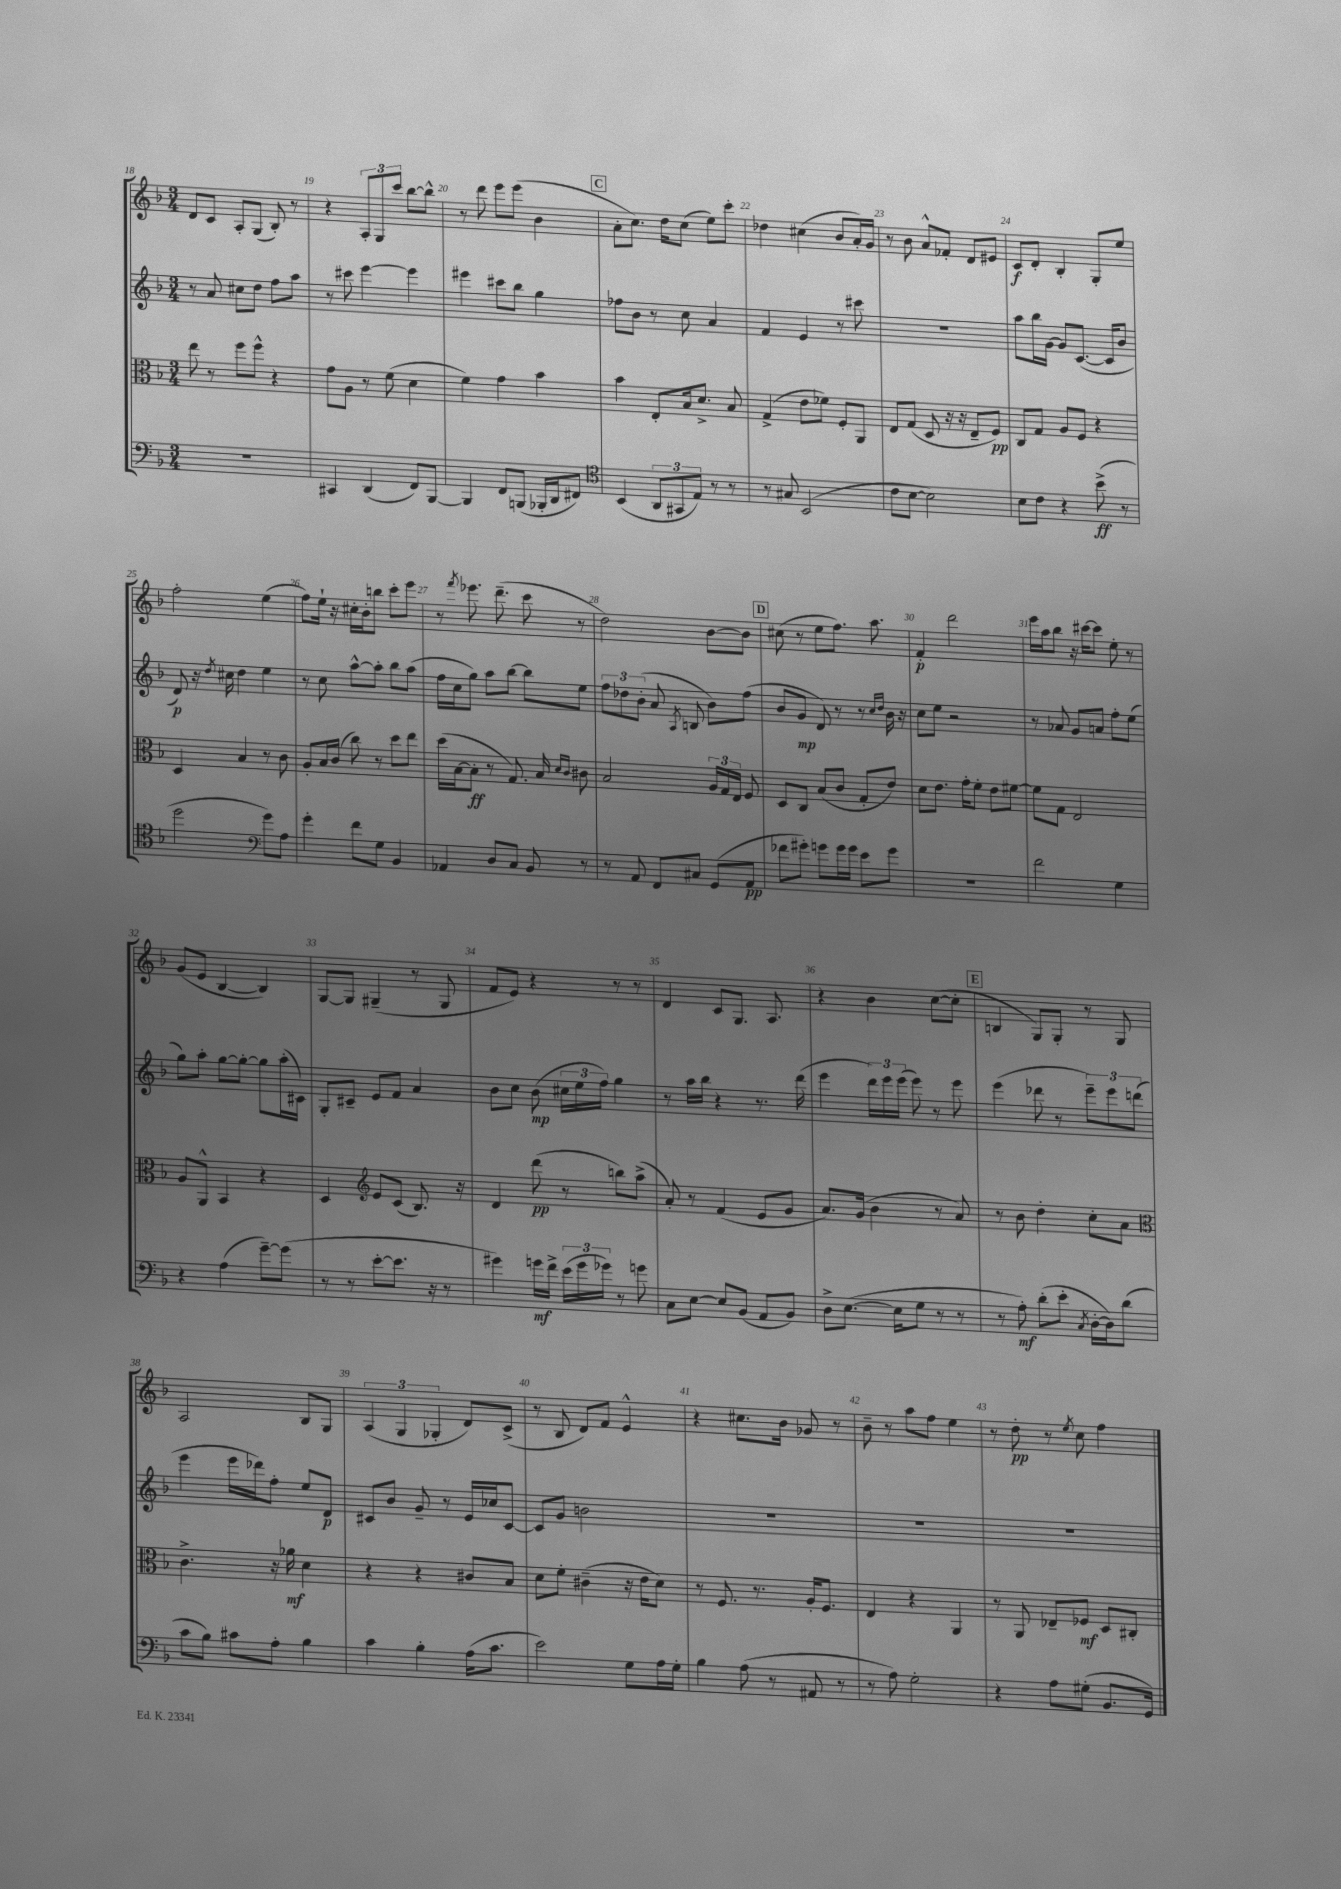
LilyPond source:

<<
\new StaffGroup <<
\new Staff = "s0" {
    \clef treble \key f \major \numericTimeSignature \time 3/4
    \autoBeamOff d'8[ c'8] a8[-. g8]( bes8-.) r8 |
    r4 \tuplet 3/2 { a8[-. g8 c'''8] } bes''8[~ bes''8]-^ |
    r8 d'''8 e'''8[ e'''8]( bes'4 |
    \mark \markup { \box "C" } a'8[-. c''8.]) d''16[ c''8]( e''8[) c'''8]-. |
    des''4 cis''4( bes'8[ a'16-.) g'16] |
    r8 bes'8 a'8[-^ fes'8]-. d'8[ eis'8] |
    c'8[\f d'8]-. bes4-. g8[-. e''8] |
    f''2-. e''4( |
    f''8[) e''16]-! r16 cis''16[-. bes'16-. b''8] c'''8[-. e'''8] |
    r8 \acciaccatura { f'''8 } ees'''8. d'''8.--( c'''8 r8 |
    d''2) bes'8[~ bes'8] |
    \mark \markup { \box "D" } cis''8( r8 e''8[ f''8.]) a''8. |
    f'4-.\p d'''2 |
    e'''16[ a''16 bes''8] r16 cis'''16[~ cis'''8] e''8-. r8 |
    g'8[( e'8] bes4~ bes4) |
    g8[~ g8] gis4--( r8 gis8 |
    f'8[ e'8]) r4 r8 r8 |
    d'4 c'8[ g8.] a8. |
    r4 bes'4 c''8[~( c''8]-. |
    \mark \markup { \box "E" } b4 g8[) g8]-. r8 g8 |
    a2 bes8[ g8] |
    \tuplet 3/2 { a4( g4 ges4-. } d'8[) c'8]->( |
    r8 bes8 d'8[) f'8] e'4-^ |
    r4 cis''8.[ bes'16] ges'8 r8 |
    bes'8-- r8 a''8[ f''8] e''4 |
    r8 d''8-.\pp r8 \acciaccatura { e''8 } c''8 f''4 \bar "|." |
}
\new Staff = "s1" {
    \clef treble \key f \major \numericTimeSignature \time 3/4
    \autoBeamOff r8 a'8 cis''8[ d''8] f''8[ a''8] |
    r8 cis'''8 e'''4~ e'''4 |
    eis'''4 cis'''8[ bes''8] g''4 |
    \mark \markup { \box "C" } fes''8[ bes'8] r8 c''8 a'4 |
    f'4 e'4 r8 cis'''8 |
    R2. |
    a''8[ bes''16 g'16]~ g'8[ c'8.]~( c'16[ bes'8] |
    d'8\p) r16 \acciaccatura { d''8 } cis''16 d''4 e''4 |
    r8 c''8 a''8[~-^ a''8]-. bes''8[ a''8]( |
    f''16[ c''16 g''8]) a''8[ bes''8]~ bes''8[ e''8] |
    \tuplet 3/2 { f''8[ des''8 bes'8]-.( } a'8 \acciaccatura { a8 } b8 bes'8[) f''8]( |
    \mark \markup { \box "D" } bes'8[ g'8]\mp d'8) r8 r8 \grace { c''16[ d''16] } bes'16 r16 |
    c''8[ e''8] r2 |
    r8 aes'8 g'8[ a'8] f''8[-. e''8]( |
    g''8[) a''8]-. g''8[~ g''8]~-. g''8[ a''16-.( cis'16]) |
    g8[-. cis'8]-- e'8[ f'8] a'4 |
    bes'8[ c''8] bes'8\mp( \tuplet 3/2 { cis''16[ e''16 f''16]) } g''4 |
    r8 a''16[ bes''16] r4 r8. d'''16( |
    e'''4 \tuplet 3/2 { d'''16[) e'''16 e'''16]( } e'''8) r8 e'''8 |
    \mark \markup { \box "E" } e'''4( des'''8 r8 \tuplet 3/2 { e'''8[--) e'''8 d'''8]( } |
    e'''4 e'''16[ des'''16) f''8]-. e''8[ d'8]\p |
    cis'8[ bes'8] g'8-- r8 e'16[ ces''16 cis'8]~ |
    cis'8[ g'8] b'2 |
    R2. |
    R2. |
    R2. \bar "|." |
}
\new Staff = "s2" {
    \clef alto \key f \major \numericTimeSignature \time 3/4
    \autoBeamOff e''8 r8 f''8[ f''8]-^ r4 |
    g'8[ a8] r8 f'8( d'4 |
    f'4) g'4 bes'4 |
    \mark \markup { \box "C" } bes'4 e8[-. bes16 d'8.]-> bes8 |
    g4->( e'8[ fes'8]) f8[-. a,8] |
    e8[ g8]( d8 r16 r16 e8[-- f8]\pp) |
    c8[ g8] a8[ f8] r4 |
    d4 bes4 r8 c'8 |
    a8[-. bes16 c'16]( c''8) r8 d''8[ e''8] |
    d''16[( bes16~ bes8]-.\ff r8 g8.) bes16 \grace { d'16[ c'16] } cis'8 |
    bes2 \tuplet 3/2 { a16[ g16 e16] } f8 |
    \mark \markup { \box "D" } d8[ c8] bes8[( c'8] g8[-. e'8]) |
    d'8[ e'8.] g'16[-. f'8]-. e'8[ fis'8]~ |
    fis'8[ g8] e2 |
    a8[ a,8]-^ bes,4 r4 |
    d4 \clef treble e'8[ c'8]( bes8.) r16 |
    d'4 d'''8\pp( r8 b''8[) a''8]->( |
    a'8-.) r8 f'4( e'8[ g'8] |
    a'8.[) g'16]( bes'4 r8 a'8) |
    \mark \markup { \box "E" } r8 bes'8 d''4-. c''8[-. a'8] |
    \clef alto c'4.-> r16 aes'16\mf d'4 |
    r4 r4 cis'8[ bes8] |
    d'8[ f'8]-. cis'4--( r16 e'16[ d'8]) |
    r8 f8. r8. a16[-. f8.] |
    e4 r4 a,4 |
    r8 a,8 ees8[-- fes8]\mf d8[ cis8]-. \bar "|." |
}
\new Staff = "s3" {
    \clef bass \key f \major \numericTimeSignature \time 3/4
    \autoBeamOff R2. |
    cis,4 d,4( f,8[) bes,,8]~ |
    bes,,4 f,8[ b,,8]( bes,,16[-. d,16 fis,8]) |
    \mark \markup { \box "C" } \clef tenor bes,4( \tuplet 3/2 { a,8[ gis,8 e8]) } r8 r8 |
    r8 gis8 bes,2( |
    c'8[ bes8]~ bes2) |
    bes8[ c'8] r4 bes'8->\ff( r8 |
    d''2 \clef bass g'8[) a8] |
    g'4-. f'8[ g8] bes,4 |
    aes,4 d8[ c8] bes,8 r8 |
    r8 a,8 f,8[ cis8] g,8[( a,8]\pp |
    \mark \markup { \box "D" } fes'8[ gis'8]-.) g'8[ g'16 g'16] e'8[ g'8] |
    r2. |
    f'2 g4 |
    r4 a4( g'8[~--) g'8]( |
    r8 r8 e'8[~-. e'8.] r16 r8 |
    gis'4) g'16[\mf f'16]-> \tuplet 3/2 { e'16[( g'16 ges'16]) } r8 g'8 |
    c8[ e8]~ e8[ bes,8]( a,8[ bes,8]) |
    d8[-> e8.]~( e16[ g8] r8 r8 |
    \mark \markup { \box "E" } r8 a8-.\mf) d'8[-.( e'8]-. \acciaccatura { c8 } d16[~-. d16) d'8]( |
    c'8[ bes8]) cis'8[ a8]-. bes4 |
    c'4 bes4-. a16[( c'8.] |
    e'2) g8[ a16 g16]-. |
    bes4 a8( r8 ais,8 r8 |
    r8 a8) g2-. |
    r4 a8[ gis8]-.( bes,8.[ g,16]) \bar "|." |
}
>>
>>
\layout { \context { \Score currentBarNumber = #18 \override BarNumber.break-visibility = ##(#f #t #t) barNumberVisibility = #all-bar-numbers-visible } }
